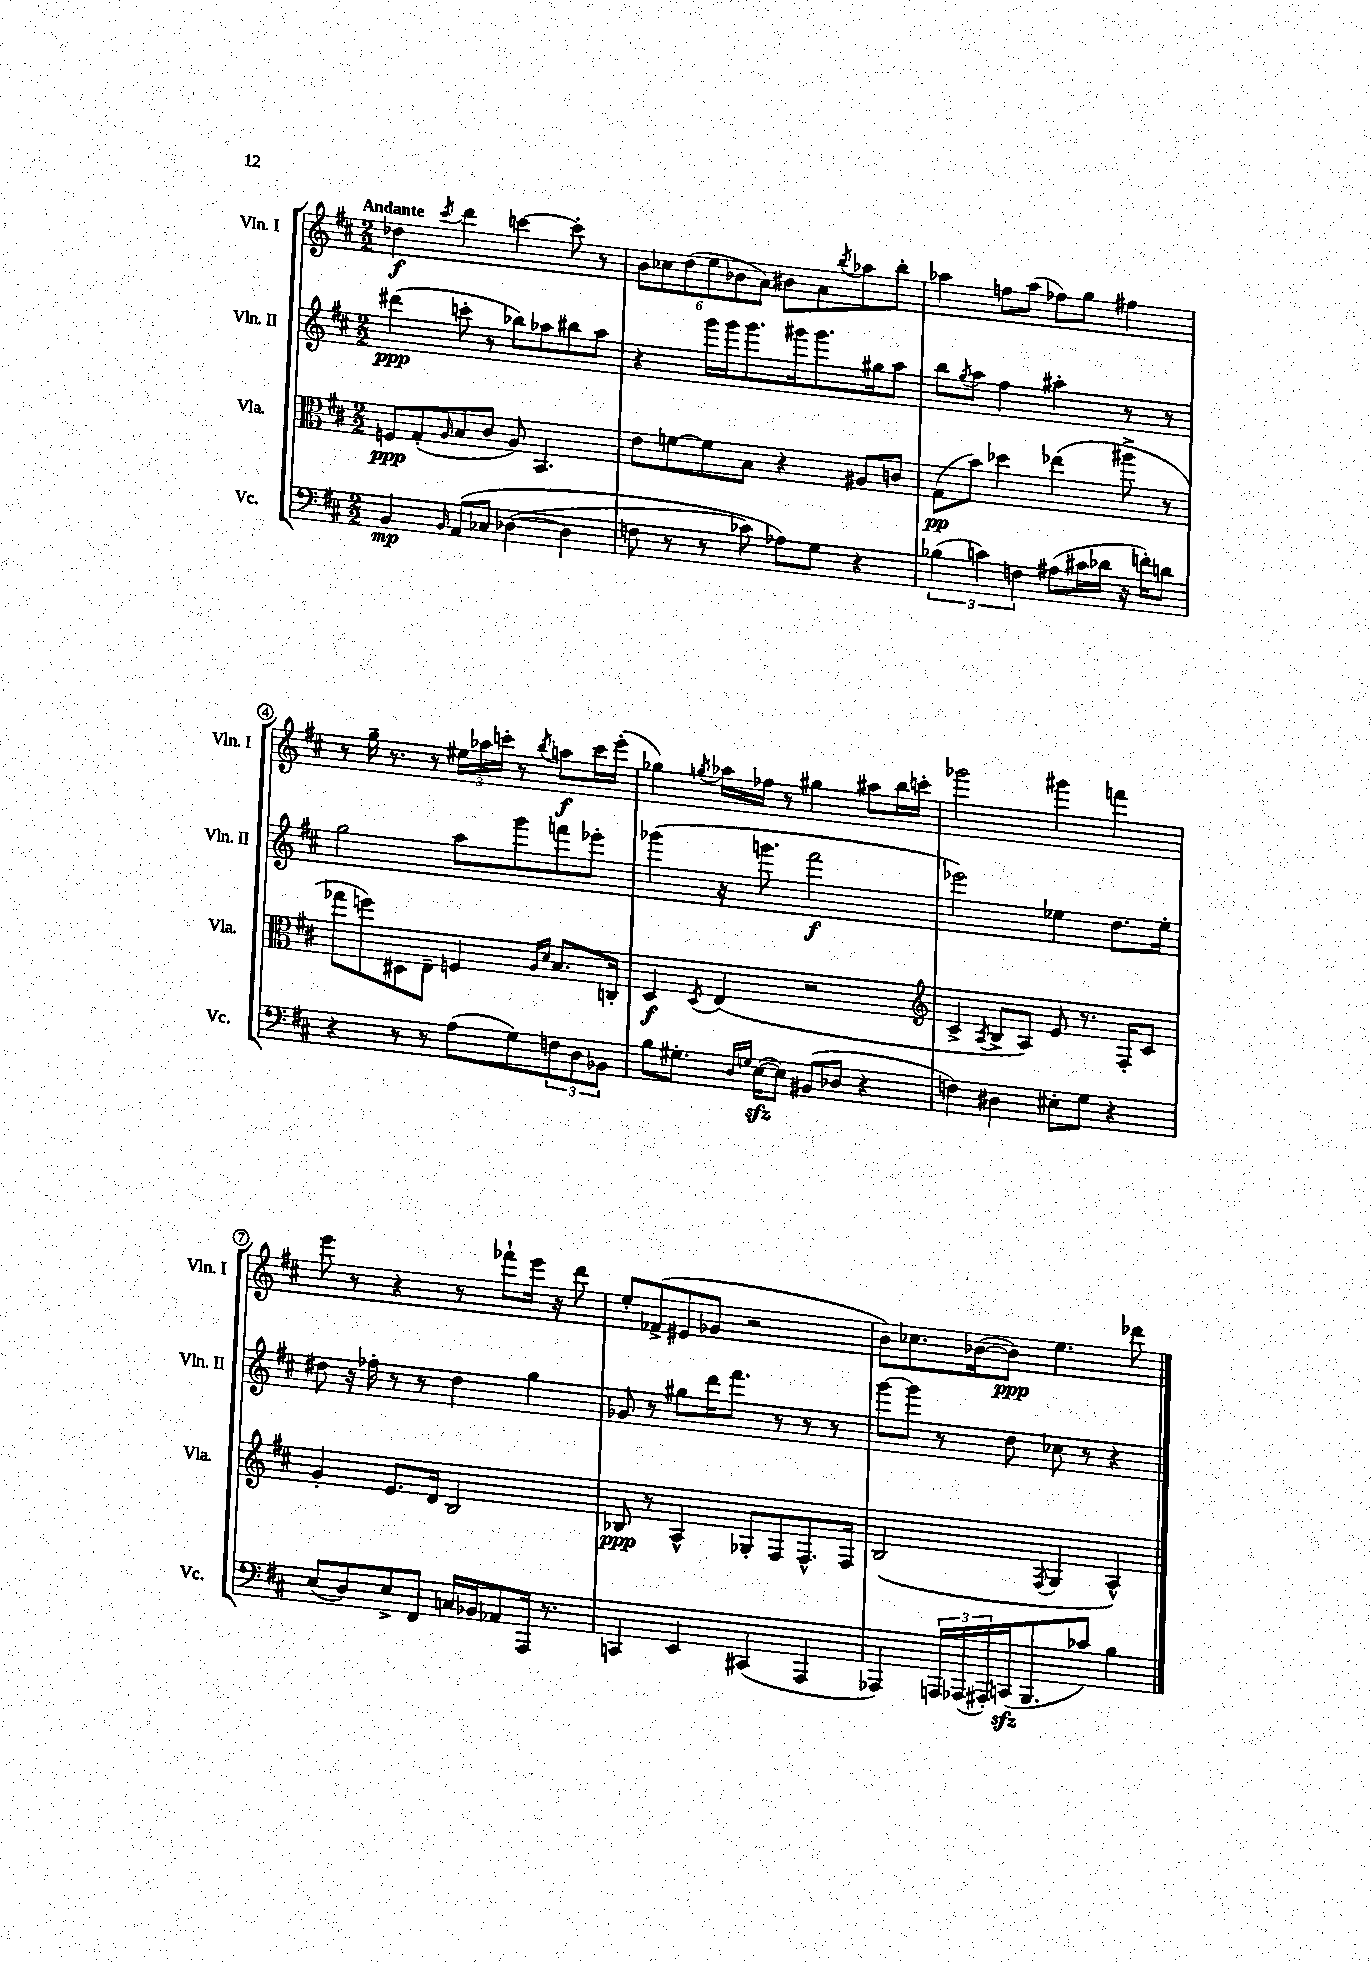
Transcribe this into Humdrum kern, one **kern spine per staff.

**kern	**kern	**kern	**kern
*staff4	*staff3	*staff2	*staff1
*clefF4	*clefC3	*clefG2	*clefG2
*k[f#c#]	*k[f#c#]	*k[f#c#]	*k[f#c#]
*M2/2	*M2/2	*M2/2	*M2/2
4BB	8F	(4ddd#	4dd-
.	(8G'	.	.
16qqBB	16qqA	.	8qccc#
&(8AA	8B	8ccc'	4ddd
8C-	8c#	8r	.
([4D-	8A)	8bb-)	[4ccc
.	4.BB	8aa-	.
4D-]	.	8bb#	8ccc']
.	.	8aa-	8r
=	=	=	=
8F	8e	4r	12b
.	.	.	12cc-
8r	[8f	.	.
.	.	.	(12dd
8r	8f]	16ggg	12ee
.	.	16ggg	.
.	.	.	12b-
8c-)	8B	8.ggg	.
.	.	.	12a)
8A-&)	4r	.	8b#
.	.	16ggg#	.
8G	.	8.ggg#	8a
.	.	.	8qbb
4r	8A#	.	8aa-
.	.	16gg#	.
.	8c	8aa	8bb'
=	=	=	=
(6B-	(8G	8bb	4aa-
.	.	8qgg	.
.	8b)	8aa	.
6c)	.	.	.
.	4dd-	4ff#	8ff
6F	.	.	.
.	.	.	(8aa-
(8A#	(4ee-	4aa#'	8ff-)
16c#	.	.	8gg
16d-	.	.	.
16r	8aa#^	8r	4ff#
16f')	.	.	.
8d	8r	8r	.
=	=	=	=
4r	8gg-	2gg	8r
.	8ff)	.	16gg~
.	.	.	8.r
8r	8D#	.	.
8r	8E~	.	8r
(8A	4F	8aa	24ee#
.	.	.	24aa-
.	.	.	24ccc'
8G)	.	8ggg	8r
.	16qqA	.	.
.	16qqd	.	8qbb
12F	8.B	8fff	8aa
12D	.	.	.
.	.	8eee-'	16ccc
12BB-	.	.	.
.	16C'	.	(16eee'
=	=	=	=
8B	4D	(4ggg-	4gg-)
8.G#'	.	.	.
.	8qD	.	8qgg
.	(4E	16r	16aa-
16qqD	.	.	.
16qqG	.	.	.
([16E	.	8.ggg	16ff-
8E])	.	.	8r
(8BB#	2r	2fff#	4gg#
8D-	.	.	.
4r	.	.	8aa#
.	.	.	16bb
.	.	.	16ccc'
=	=	=	=
*	*clefG2	*	*
4F)	4c#^	2eee-)	2ggg-
.	8qA	.	.
4D#	8B^	.	.
.	8A)	.	.
8E#'	8e	4ee-	4ggg#
8G	8.r	.	.
4r	.	8.dd	4fff
.	16F#'	.	.
.	8c#	.	.
.	.	16ee-'	.
=	=	=	=
(8E	4g'	8dd#	8eee
8D)	.	16r	8r
.	.	16ff-'	.
8E^	8.e	8r	4r
8FF#	.	8r	.
.	16d	.	.
16C	2B	4dd#	8r
16BB-	.	.	.
8AA-	.	.	8fff-`
16AAA	.	4gg	16eee
8.r	.	.	16r
.	.	.	8ddd
=	=	=	=
4CC	8B-	8g-	8ee'
.	8r	8r	(8f-^
4EE	4A^^	8gg#	8e#
.	.	16ddd	8g-
.	.	8.fff#	.
(4CC#	8G-'	.	2r
.	8F#	8r	.
4AAA	8.F#^^	8r	.
.	.	8r	.
.	16F#	.	.
=	=	=	=
4AAA-)	(2B	[8ggg	8b)
.	.	8ggg]	8.cc-
24AAA	.	8r	.
(24AAA-	.	.	.
.	.	.	([16b-
24AAA#')	.	.	.
(16CC	.	8dd	8b-])
8.BBB	.	.	.
.	8qF#	.	.
.	4G	8cc-	4.ee
8c-)	.	8r	.
4B	4A^^)	4r	.
.	.	.	8ddd-
==	==	==	==
*-	*-	*-	*-
